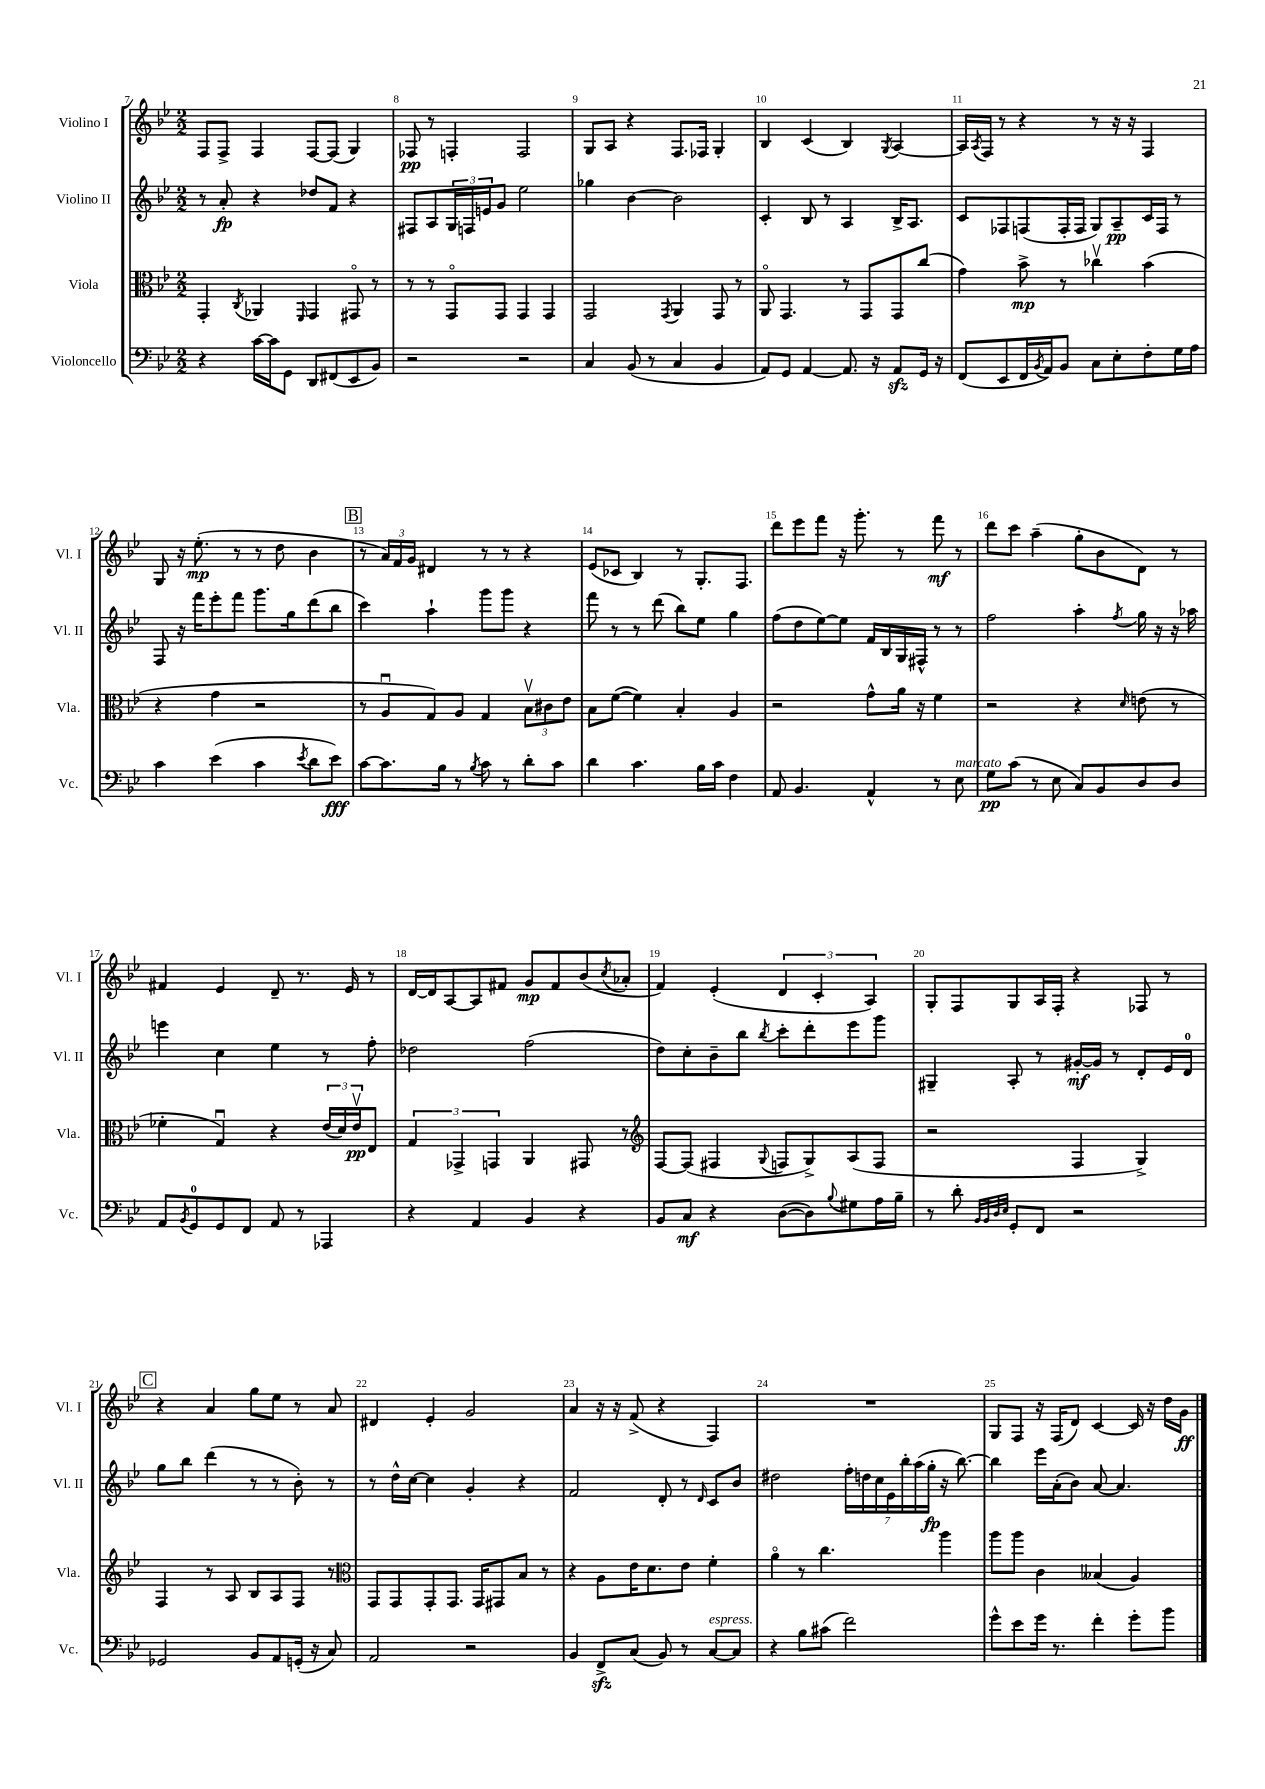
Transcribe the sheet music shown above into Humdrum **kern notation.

**kern	**dynam	**kern	**dynam	**kern	**dynam	**kern	**dynam
*part4	*part4	*part3	*part3	*part2	*part2	*part1	*part1
*staff4	*staff4	*staff3	*staff3	*staff2	*staff2	*staff1	*staff1
*I"Violoncello	*	*I"Viola	*	*I"Violino II	*	*I"Violino I	*
*I'Vc.	*	*I'Vla.	*	*I'Vl. II	*	*I'Vl. I	*
*clefF4	*	*clefC3	*	*clefG2	*	*clefG2	*
*k[b-e-]	*	*k[b-e-]	*	*k[b-e-]	*	*k[b-e-]	*
*M2/2	*	*M2/2	*	*M2/2	*	*M2/2	*
=7	=7	=7	=7	=7	=7	=7	=7
4r	.	4GG'/	.	8r	.	8F/L	.
.	.	.	.	8a'/	fp	8F^/J	.
.	.	8qC/	.	.	.	.	.
[16c\LL	.	4AA-X/	.	4r	.	4F/	.
16c\J]	.	.	.	.	.	.	.
8GG\J	.	.	.	.	.	.	.
.	.	16qqFF/	.	.	.	.	.
8DD/L	.	4GG/	.	8dd-X/L	.	[8F/L	.
(8FF#X/	.	.	.	8f/J	.	(8F/J]	.
8EE-/	.	8GG#X/	.	4r	.	4G/)	.
8BB-/J)	.	8r	.	.	.	.	.
=8	=8	=8	=8	=8	=8	=8	=8
2r	.	8r	.	8F#X/L	.	8F-X/	pp
.	.	8r	.	8A/	.	8r	.
.	.	8GG/L	.	24G/L	.	4Fn'/	.
.	.	.	.	24Fn/	.	.	.
.	.	.	.	24en/J	.	.	.
.	.	8GG/J	.	8g/J	.	.	.
2r	.	4GG/	.	2ee-\	.	2F/	.
.	.	4GG/	.	.	.	.	.
=9	=9	=9	=9	=9	=9	=9	=9
4C/	.	2GG/	.	4gg-X\	.	8G/L	.
.	.	.	.	.	.	8A/J	.
(8BB-/	.	.	.	[4b-\	.	4r	.
8r	.	.	.	.	.	.	.
.	.	8qGG/	.	.	.	.	.
4C/	.	4AA/	.	2b-\]	.	8.F/L	.
.	.	.	.	.	.	16F-X/Jk	.
4BB-/	.	8GG/	.	.	.	4G'/	.
.	.	8r	.	.	.	.	.
=10	=10	=10	=10	=10	=10	=10	=10
8AA/L)	.	8AA/	.	4c'/	.	4B-/	.
8GG/J	.	4.GG/	.	.	.	.	.
[4AA/	.	.	.	8B-/	.	(4c/	.
.	.	.	.	8r	.	.	.
8.AA/]	.	8r	.	4A/	.	4B-/)	.
.	.	8GG/L	.	.	.	.	.
16r	.	.	.	.	.	.	.
.	.	.	.	.	.	8qG/	.
8AAzz/L	.	8GG/	.	16B-^/KL	.	[4A/	.
.	.	.	.	8.A/J	.	.	.
16GG/Jk	.	(8cc/J	.	.	.	.	.
16r	.	.	.	.	.	.	.
=11	=11	=11	=11	=11	=11	=11	=11
(8FF/L	.	4g\)	.	8c/L	.	16A/LL]	.
.	.	.	.	.	.	8qA/	.
.	.	.	.	.	.	16F/JJ	.
8EE-/	.	.	.	8F-X/	.	8r	.
16FF/L	.	8b-^\	mp	(8Fn/	.	4r	.
8qBB-/	.	.	.	.	.	.	.
16AA/J)	.	.	.	.	.	.	.
8BB-/J	.	8r	.	16F'/L	.	.	.
.	.	.	.	16F/JJ	.	.	.
8C\L	.	4cc-Xv\	.	8G/L)	.	8r	.
8E-'\	.	.	.	8A~/	pp	16r	.
.	.	.	.	.	.	16r	.
8F'\	.	(4b-\	.	16c/L	.	4F/	.
.	.	.	.	16F/JJ	.	.	.
16G\L	.	.	.	8r	.	.	.
16A\JJ	.	.	.	.	.	.	.
!!LO:LB:g=z
=12	=12	=12	=12	=12	=12	=12	=12
4c\	.	4r	.	8F/	.	8G/	.
.	.	.	.	16r	.	16r	.
.	.	.	.	16fff\KL	.	(8.ee-'\	mp
(4e-\	.	4g\	.	8eee-'\	.	.	.
.	.	.	.	8fff\J	.	8r	.
4c\	.	2r	.	8.ggg\L	.	8r	.
.	.	.	.	.	.	8dd\	.
.	.	.	.	16gg\k	.	.	.
8qe-/	.	.	.	.	.	.	.
8d\L	.	.	.	(8ddd\	.	4b-\	.
8e-\J)	fff	.	.	8bb-\J	.	.	.
!!LO:REH:place=s1:t=B
=13	=13	=13	=13	=13	=13	=13	=13
[8c\L	.	8r	.	4ccc\)	.	8r	.
8.c\]	.	8Au/L	.	.	.	24a/LL)	.
.	.	.	.	.	.	24f/	.
.	.	.	.	.	.	24g/JJ	.
.	.	8G/)	.	4aa`\	.	4d#X/	.
16B-\Jk	.	.	.	.	.	.	.
8r	.	8A/J	.	.	.	.	.
8qB-/	.	.	.	.	.	.	.
8c\	.	4G/	.	8ggg\L	.	8r	.
8r	.	.	.	8ggg\J	.	8r	.
8d'\L	.	12B-v\L	.	4r	.	4r	.
.	.	12c#X\	.	.	.	.	.
8c\J	.	.	.	.	.	.	.
.	.	12e-\J	.	.	.	.	.
=14	=14	=14	=14	=14	=14	=14	=14
4d\	.	8B-\L	.	8fff\	.	(8e-/L	.
.	.	([8f\J	.	8r	.	8c-X/J	.
4.c\	.	4f\])	.	8r	.	4B-/)	.
.	.	.	.	(8ddd\	.	.	.
.	.	4B-'/	.	8bb-\L)	.	8r	.
16B-\LL	.	.	.	8ee-\J	.	8.G'/L	.
16c\JJ	.	.	.	.	.	.	.
4F\	.	4A/	.	4gg\	.	.	.
.	.	.	.	.	.	8.F/J	.
=15	=15	=15	=15	=15	=15	=15	=15
8AA/	.	2r	.	(8ff\L	.	8ddd\L	.
4.BB-/	.	.	.	8dd\	.	8eee-\	.
.	.	.	.	[8ee-\)	.	8fff\J	.
.	.	.	.	8ee-\J]	.	16r	.
.	.	.	.	.	.	8.ggg'\	.
4AA^^/	.	8g^^\L	.	16f/LL	.	.	.
.	.	.	.	16B-/	.	.	.
.	.	16a\Jk	.	16G/	.	8r	.
.	.	16r	.	16F#X^^/JJ	.	.	.
8r	.	4f\	.	8r	.	8fff\	mf
!LO:TX:a:i:t=marcato	!	!	!	!	!	!	!
8E-\	.	.	.	8r	.	8r	.
=16	=16	=16	=16	=16	=16	=16	=16
8G\L	pp	2r	.	2ff\	.	8ddd\L	.
(8c\J	.	.	.	.	.	8ccc\J	.
8r	.	.	.	.	.	(4aa~\	.
8E-\	.	.	.	.	.	.	.
8C/L)	.	4r	.	4aa'\	.	8gg'\L	.
8BB-/	.	.	.	.	.	8b-\	.
.	.	16qqd/	.	8qff/	.	.	.
8D/	.	(8en\	.	16gg\	.	8d\J)	.
.	.	.	.	16r	.	.	.
8D/J	.	8r	.	16r	.	8r	.
.	.	.	.	16aa-X\	.	.	.
!!LO:LB:g=z
=17	=17	=17	=17	=17	=17	=17	=17
8AA/L	.	4f-X'\	.	4eeen\	.	4f#X/	.
8qBB-/	.	.	.	.	.	.	.
8GG/	.	.	.	.	.	.	.
8GG/	.	4Gu/)	.	4cc\	.	4e-/	.
8FF/J	.	.	.	.	.	.	.
8AA/	.	4r	.	4ee-\	.	8d~/	.
8r	.	.	.	.	.	8.r	.
4AAA-X/	.	(24e-/LL	.	8r	.	.	.
.	.	24d/)	.	.	.	.	.
.	.	.	.	.	.	16e-/	.
.	.	24e-v/J	pp	.	.	.	.
.	.	8E-/J	.	8ff'\	.	8r	.
=18	=18	=18	=18	=18	=18	=18	=18
4r	.	6G/	.	2dd-X\	.	[16d/LL	.
.	.	.	.	.	.	16d/J]	.
.	.	.	.	.	.	[8A/	.
.	.	6GG-X^/	.	.	.	.	.
4AA/	.	.	.	.	.	8A/]	.
.	.	6GGn/	.	.	.	.	.
.	.	.	.	.	.	8f#X/J	.
4BB-/	.	4AA/	.	(2ff\	.	8g/L	mp
.	.	.	.	.	.	8f#/	.
4r	.	8GG#X/	.	.	.	(8b-/	.
.	.	.	.	.	.	8qcc/	.
.	.	8r	.	.	.	8a-X'/J	.
=19	=19	=19	=19	=19	=19	=19	=19
*	*	*clefG2	*	*	*	*	*
8BB-/L	.	[8F/L	.	8dd\L)	.	4f/)	.
8C/J	mf	(8F/J]	.	8cc'\	.	.	.
4r	.	4F#X/	.	8b-~\	.	(4e-'/	.
.	.	.	.	8bb-\J	.	.	.
.	.	8qqG/	.	8qbb-/	.	.	.
([8D\L	.	8Fn/L	.	8ccc'\L	.	6d/	.
8D\])	.	8G^/)	.	8ddd'\	.	.	.
.	.	.	.	.	.	6c'/	.
8qqB-/	.	.	.	.	.	.	.
8G#X\	.	(8A/	.	8eee-\	.	.	.
.	.	.	.	.	.	6A/)	.
16A\L	.	8F/J	.	8ggg\J	.	.	.
16B-~\JJ	.	.	.	.	.	.	.
=20	=20	=20	=20	=20	=20	=20	=20
8r	.	2r	.	4G#X~/	.	8G'/L	.
8d'\	.	.	.	.	.	8F/	.
32qqBB-/LLL	.	.	.	.	.	.	.
32qqBB-/	.	.	.	.	.	.	.
32qqD/	.	.	.	.	.	.	.
32qqE-/JJJ	.	.	.	.	.	.	.
8GG'/L	.	.	.	8A'/	.	8G/	.
8FF/J	.	.	.	8r	.	16A/L	.
.	.	.	.	.	.	16F'/JJ	.
2r	.	4F/	.	[16g#X'/LL	mf	4r	.
.	.	.	.	16g#/JJ]	.	.	.
.	.	.	.	8r	.	.	.
.	.	4G^/)	.	8d'/L	.	8F-X/	.
.	.	.	.	16e-/L	.	8r	.
.	.	.	.	16d/JJ	.	.	.
!!LO:LB:g=z
!!LO:REH:place=s1:t=C
=21	=21	=21	=21	=21	=21	=21	=21
2GG-X/	.	4F/	.	8gg\L	.	4r	.
.	.	.	.	8bb-\J	.	.	.
.	.	8r	.	(4ddd\	.	4a/	.
.	.	8A/	.	.	.	.	.
8BB-/L	.	8B-/L	.	8r	.	8gg\L	.
8AA/	.	8A/	.	8r	.	8ee-\J	.
(16GGn'/Jk	.	8F/J	.	8b-'\)	.	8r	.
16r	.	.	.	.	.	.	.
8C/)	.	8r	.	8r	.	8a/	.
=22	=22	=22	=22	=22	=22	=22	=22
*	*	*clefC3	*	*	*	*	*
2AA/	.	8GG/L	.	8r	.	4d#X/	.
.	.	8GG/	.	16dd^^\LL	.	.	.
.	.	.	.	[16cc\JJ	.	.	.
.	.	8GG'/	.	4cc\]	.	4e-'/	.
.	.	8.GG/J	.	.	.	.	.
2r	.	.	.	4g'/	.	2g/	.
.	.	16GG/KL	.	.	.	.	.
.	.	8GG#X/	.	.	.	.	.
.	.	8B-/J	.	4r	.	.	.
.	.	8r	.	.	.	.	.
=23	=23	=23	=23	=23	=23	=23	=23
4BB-/	.	4r	.	2f/	.	4a/	.
8FFzz^/L	.	8A\L	.	.	.	16r	.
.	.	.	.	.	.	16r	.
(8C/J	.	16e-\K	.	.	.	(8f^/	.
.	.	8.d\	.	.	.	.	.
8BB-/)	.	.	.	8d'/	.	4r	.
8r	.	8e-\J	.	8r	.	.	.
.	.	.	.	16qqd/	.	.	.
!LO:TX:a:i:t=espress.	!	!	!	!	!	!	!
[8C/L	.	4f'\	.	8c/L	.	4F/)	.
8C/J]	.	.	.	8b-/J	.	.	.
=24	=24	=24	=24	=24	=24	=24	=24
4r	.	4a\	.	2dd#X\	.	1r	.
8B-\L	.	8r	.	.	.	.	.
(8c#X\J	.	4.cc\	.	.	.	.	.
2f\)	.	.	.	28ff'\LL	.	.	.
.	.	.	.	28ddn\	.	.	.
.	.	.	.	28cc\	.	.	.
.	.	.	.	28e-\	.	.	.
.	.	.	.	28bb-'\	.	.	.
.	.	.	.	(28aa\	.	.	.
.	.	.	.	28gg'\JJ	fp	.	.
.	.	4aa\	.	16r	.	.	.
.	.	.	.	[8.bb-\)	.	.	.
=25	=25	=25	=25	=25	=25	=25	=25
8g^^\L	.	8aa\L	.	4bb-\]	.	8G/L	.
8e-\	.	8aa\J	.	.	.	8F/J	.
16g\Jk	.	4c\	.	16eee-\LL	.	16r	.
8.r	.	.	.	(16a'\J	.	(16F/KL	.
.	.	.	.	8b-\J)	.	8d/J)	.
4f'\	.	(4B--X/	.	[8a/	.	[4c/	.
.	.	.	.	4.a/]	.	.	.
8g'\L	.	4A/)	.	.	.	16c/]	.
.	.	.	.	.	.	16r	.
8b-\J	.	.	.	.	.	16dd\LL	.
.	.	.	.	.	.	16g\JJ	ff
==	==	==	==	==	==	==	==
*-	*-	*-	*-	*-	*-	*-	*-
